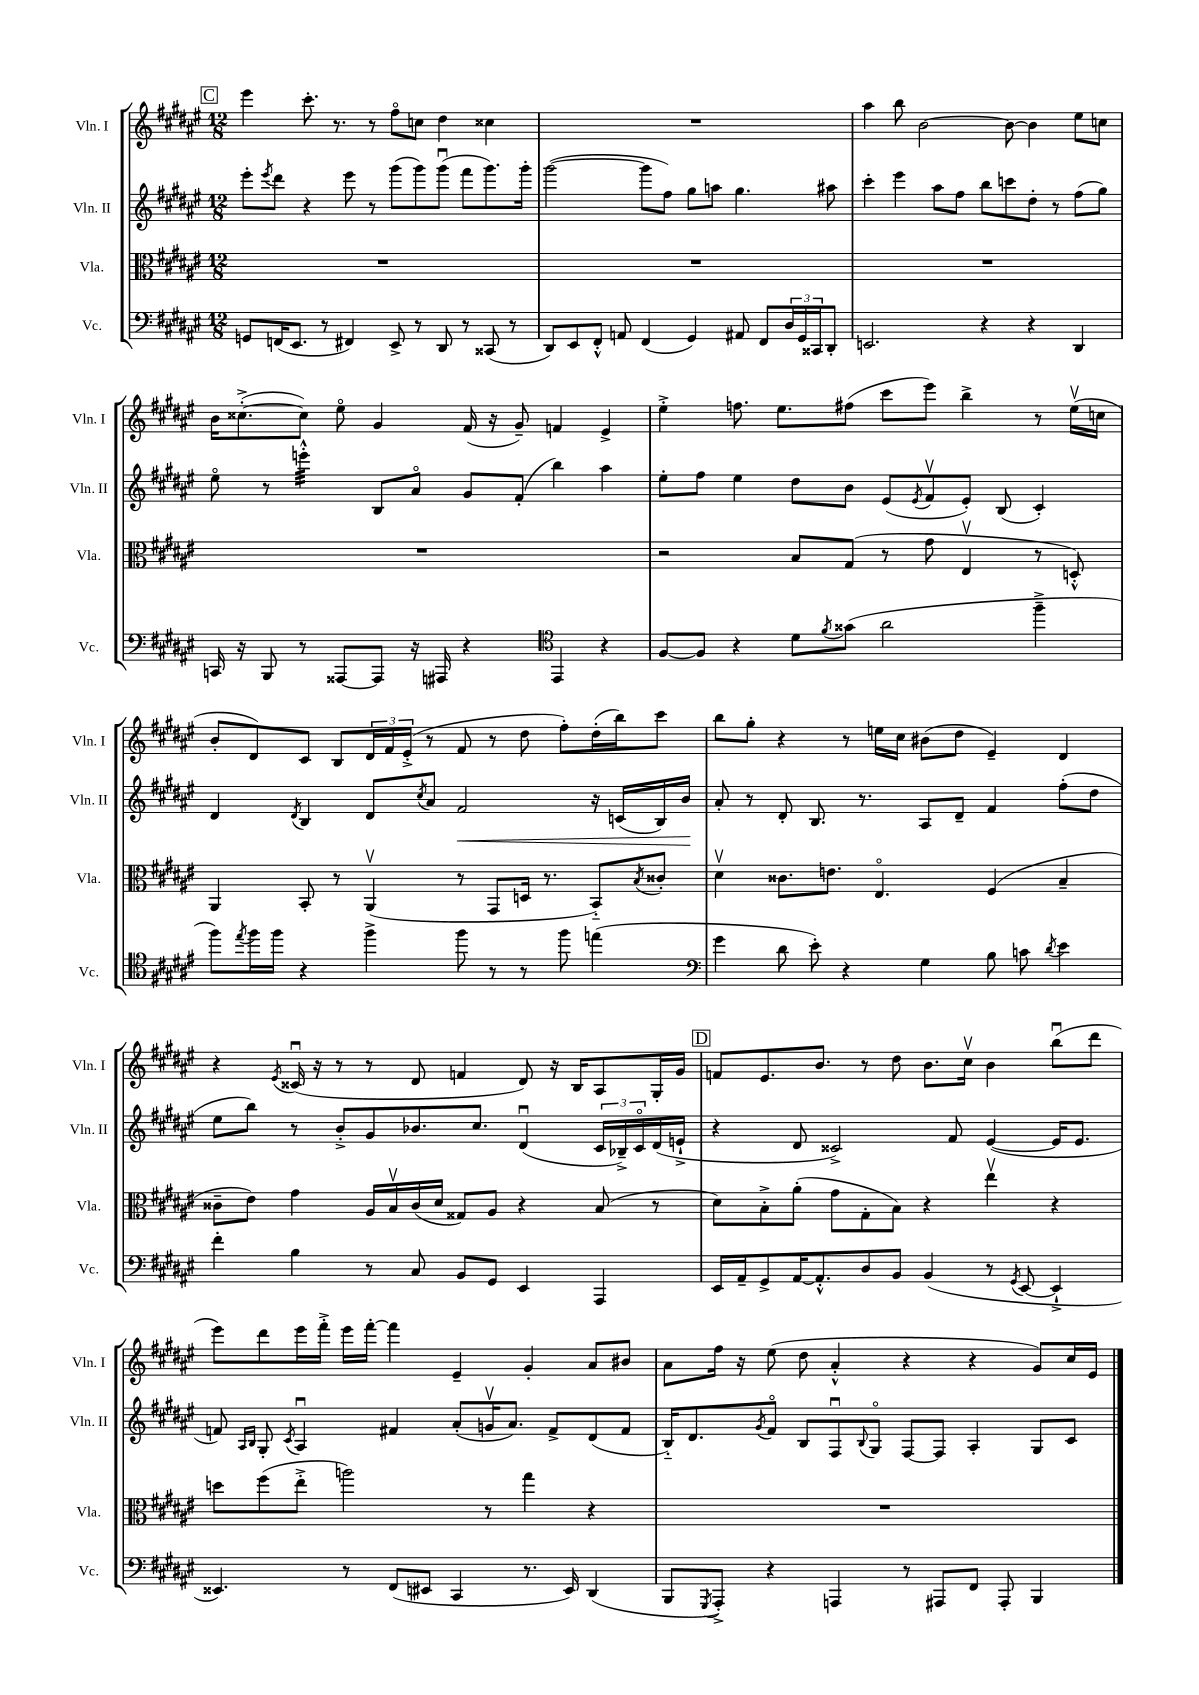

**kern	**kern	**kern	**kern
*staff4	*staff3	*staff2	*staff1
*clefF4	*clefC3	*clefG2	*clefG2
*k[f#c#g#d#a#e#]	*k[f#c#g#d#a#e#]	*k[f#c#g#d#a#e#]	*k[f#c#g#d#a#e#]
*M12/8	*M12/8	*M12/8	*M12/8
8GG	1.r	8eee#'	4eee#
.	.	8qeee#	.
(16FF	.	8ddd#	.
8.EE#	.	.	.
.	.	4r	8.ccc#'
8r	.	.	.
.	.	.	8.r
4FF#)	.	8eee#	.
.	.	8r	8r
8EE#^	.	(8ggg#	8ff#o
8r	.	8ggg#)	8cc
8DD#	.	(8ggg#u	4dd#
8r	.	8fff#	.
(8CC##	.	8.ggg#)	4cc##
8r	.	.	.
.	.	16ggg#'	.
=	=	=	=
8DD#)	1.r	([2ggg#	1.r
8EE#	.	.	.
8FF#'^^	.	.	.
8AA	.	.	.
(4FF#	.	8ggg#]	.
.	.	8ff#)	.
4GG#)	.	8gg#	.
.	.	8aa	.
8AA#	.	4.gg#	.
8FF#	.	.	.
24D#	.	.	.
24GG#	.	.	.
24CC##	.	.	.
8DD#'	.	8aa#	.
=	=	=	=
2.EE	1.r	4ccc#'	4aa#
.	.	4eee#	8bb
.	.	.	[2b
.	.	8aa#	.
.	.	8ff#	.
4r	.	8bb	.
.	.	8ccc	8b_
4r	.	8dd#'	4b]
.	.	8r	.
4DD#	.	(8ff#	8ee#
.	.	8gg#)	8cc
=	=	=	=
16CC	1.r	8ee#o	16b
16r	.	.	([8.cc##'^
8BBB	.	8r	.
8r	.	4eee'^^	8cc##])
[8AAA##	.	.	8ee#o
8AAA##]	.	8B	4g#
16r	.	8a#o	.
16AAA#	.	.	.
4r	.	8g#	(16f#
.	.	.	16r
.	.	(8f#'	8g#~)
*clefC4	*	*	*
4EE#	.	4bb)	4f
4r	.	4aa#	4e#^
=	=	=	=
[8F#	2r	8ee#'	4ee#'^
8F#]	.	8ff#	.
4r	.	4ee#	8.ff
.	.	.	8.ee#
8d#	8B	8dd#	.
8qf#	.	.	.
(8g##	(8G#	8b	(8ff#
2a#	8r	(8e#	8ccc#
.	.	8qe#	.
.	8g#	8f#v	8eee#)
.	4E#v	8e#')	4bb^
.	.	(8B	.
4ff#~^	8r	4c#')	8r
.	8D'^^)	.	(16ee#v
.	.	.	16cc
=	=	=	=
8ff#)	4AA#	4d#	8b'
8qee#	.	.	.
16ff#	.	.	8d#)
16ff#	.	.	.
.	.	8qd#	.
4r	8BB'	4B	8c#
.	8r	.	8B
4ff#^	(4AA#v	8d#	24d#
.	.	.	24f#
.	.	.	(24e#'^
.	.	8qcc#	.
.	.	8a#	8r
8ff#	8r	2f#	8f#
8r	8GG#	.	8r
8r	16D	.	8dd#
.	8.r	.	.
8ff#	.	.	8ff#')
(4ee	8BB'~)	16r	(16dd#'
.	.	(16c	16bb)
.	8qB	.	.
.	8c##'	16B)	8ccc#
.	.	16b	.
=	=	=	=
*clefF4	*	*	*
4g#	4d#v	8a#'	8bb
.	.	8r	8gg#'
8d#	8.c##	8d#'	4r
8e#')	.	8.B	.
.	8.e	.	.
4r	.	.	8r
.	.	8.r	.
.	4.E#o	.	16ee
.	.	.	16cc#
4G#	.	8A#	(8b#
.	.	8d#~	8dd#
8B	(4F#	4f#	4e#~)
8c	.	.	.
8qd#	.	.	.
4e#	4B~	(8ff#'	4d#
.	.	8dd#	.
=	=	=	=
4f#'	8c##~	8ee#	4r
.	8e#)	8bb)	.
.	.	.	8qe#
4B	4g#	8r	(16c##u
.	.	.	16r
.	.	8b'^	8r
8r	16A#	8g#	8r
.	16Bv	.	.
8C#	(16c##	8.b-	8d#
.	16d#	.	.
8BB	8G##)	.	4f
.	.	8.cc#	.
8GG#	8A#	.	.
4EE#	4r	(4d#u	8d#)
.	.	.	16r
.	.	.	16B
4AAA#	(8B	24c#	8A#
.	.	24B-~^)	.
.	.	24c#o	.
.	8r	(16d#	16G#'
.	.	16e`^	16g#
=	=	=	=
16EE#	8d#)	4r	8f
16AA#~	.	.	.
8GG#^	8B'^	.	8.e#
[16AA#	(8a#'	8d#	.
8.AA#'^^]	.	.	8.b
.	8g#	2c##^)	.
8D#	8G#'	.	8r
8BB	8B)	.	8dd#
(4BB	4r	.	8.b
.	.	8f#	.
.	.	.	16cc#v
8r	4ee#v	([4e#	4b
8qGG#	.	.	.
[8EE#	.	.	.
4EE#`^]	4r	16e#]	(8bbu
.	.	8.e#	.
.	.	.	8ddd#
=	=	=	=
4.EE##)	8dd	8f)	8eee#)
.	.	16qqA#	.
.	.	16qqB	.
.	(8ff#	8G#'	8ddd#
.	.	8qc#	.
.	8ee#'^	4A#u	16eee#
.	.	.	16fff#'^
8r	2aa)	.	16eee#
.	.	.	[16fff#'
(8FF#	.	4f#	4fff#]
8EE#	.	.	.
4CC#	.	(8a#'	4e#~
.	8r	16gv	.
.	.	8.a#)	.
8.r	4gg#	.	4g#'
.	.	8f#^	.
16EE#)	.	.	.
(4DD#	4r	(8d#	8a#
.	.	8f#	8b#
=	=	=	=
8BBB	1.r	16B'~)	8a#
.	.	8.d#	.
8qGGG#	.	.	.
8AAA#'^)	.	.	16ff#
.	.	.	16r
.	.	8qg#	.
4r	.	8f#o	(8ee#
.	.	8B	8dd#
4AAA	.	8F#u	4a#'^^
.	.	8qqB	.
.	.	8G#o	.
8r	.	[8F#	4r
8AAA#	.	8F#]	.
8FF#	.	4A#'	4r
8AAA#'	.	.	.
4BBB	.	8G#	8g#)
.	.	8c#	16cc#
.	.	.	16e#
==	==	==	==
*-	*-	*-	*-
